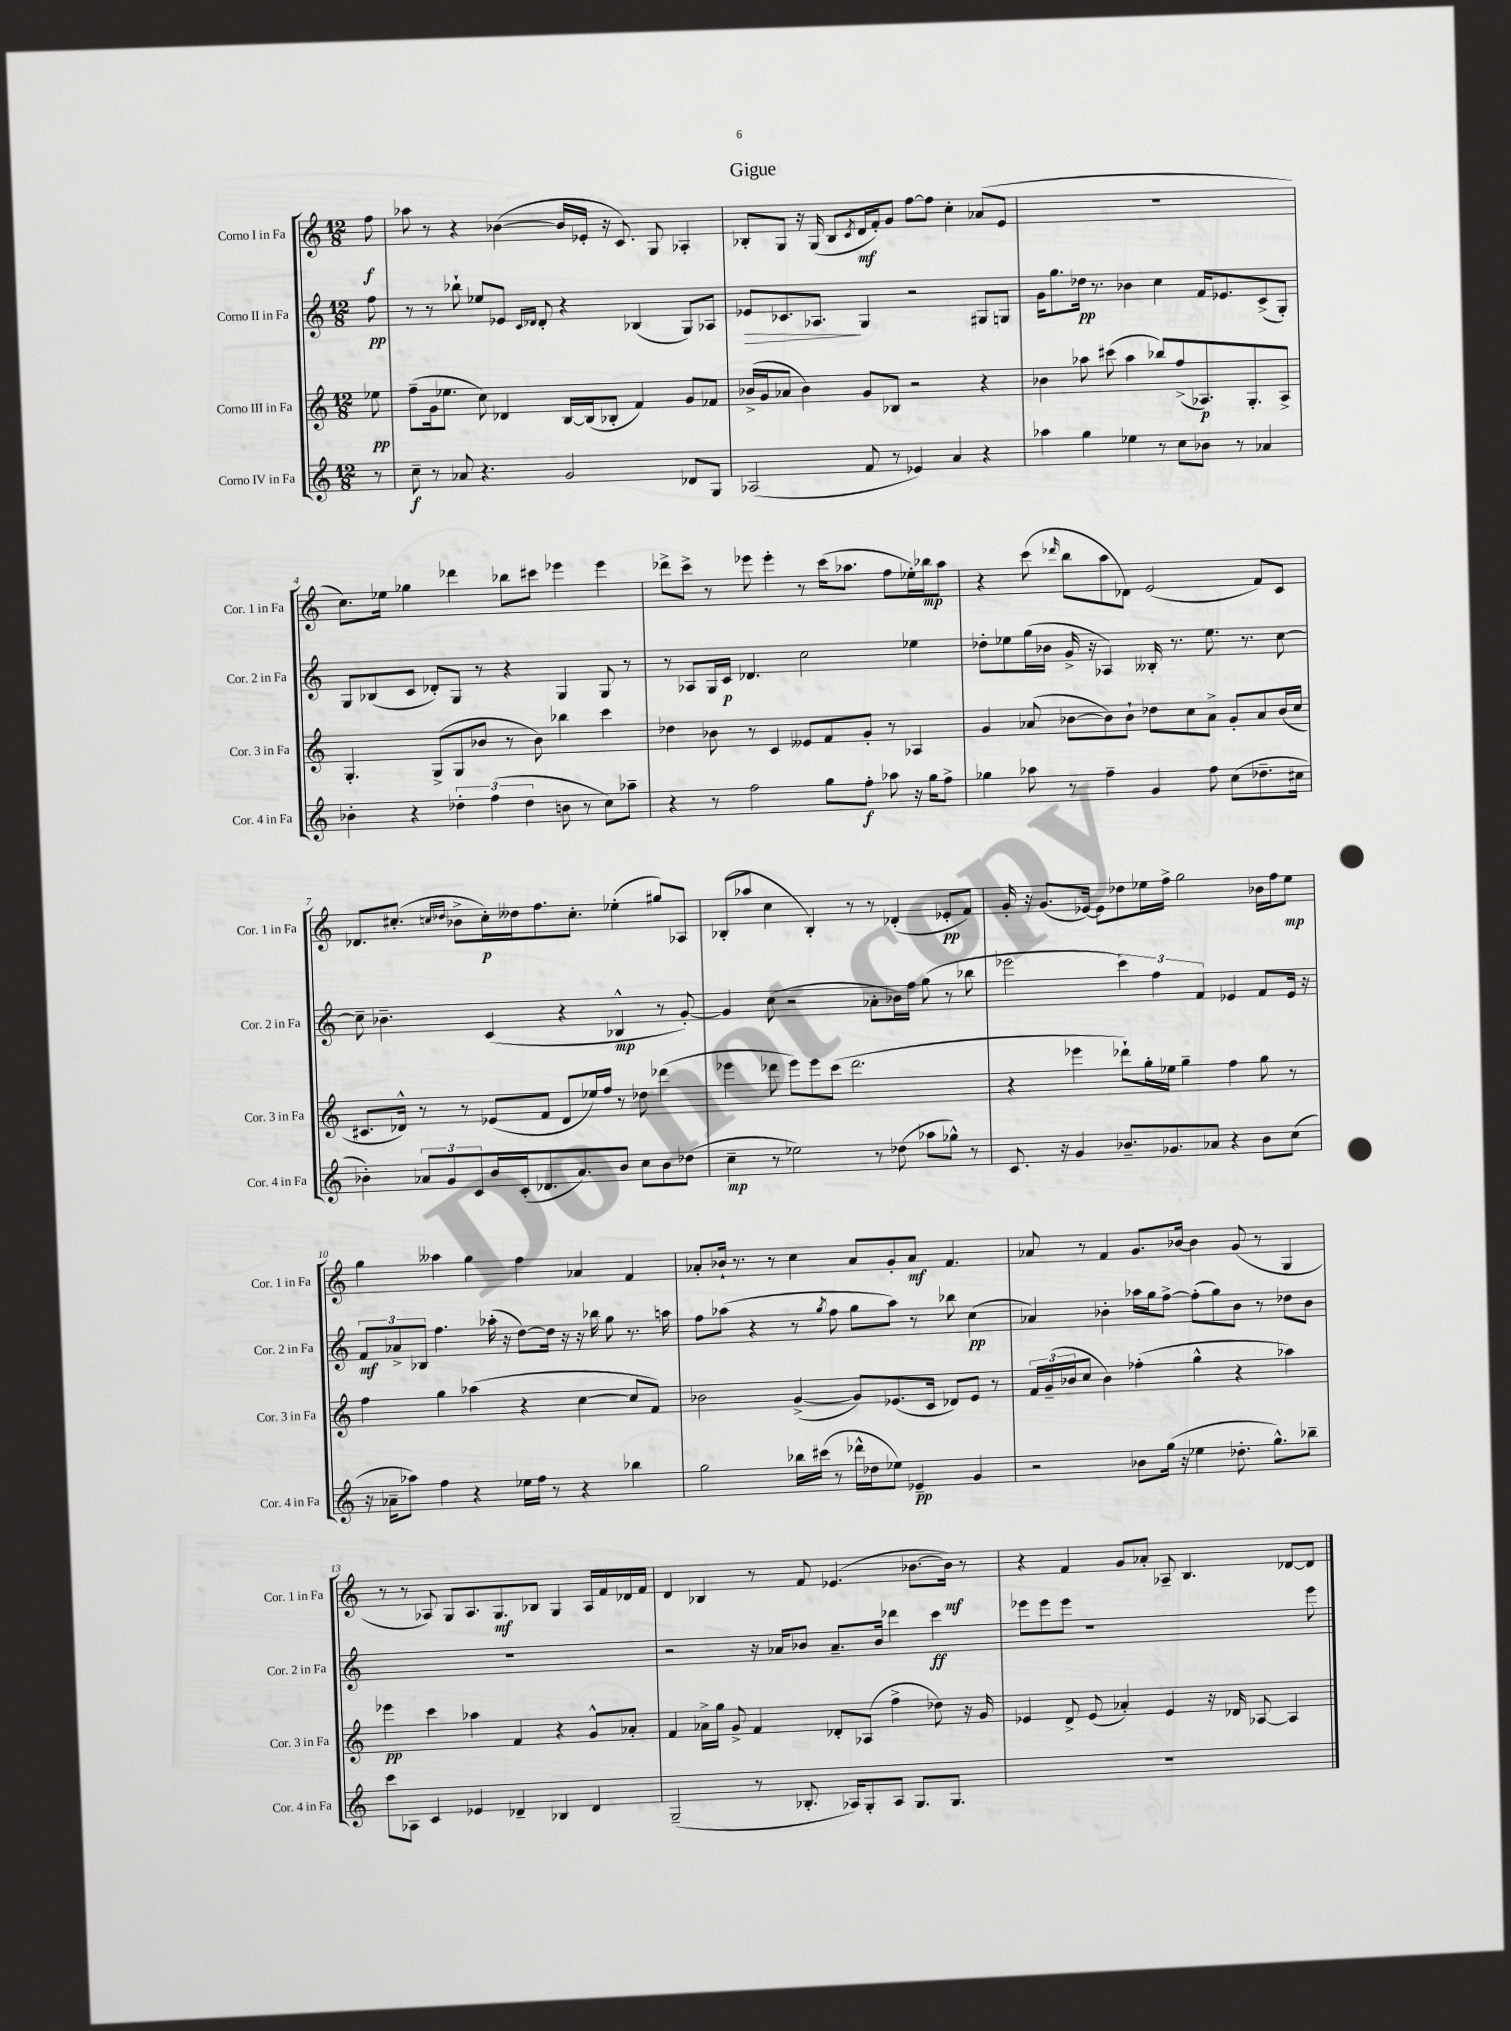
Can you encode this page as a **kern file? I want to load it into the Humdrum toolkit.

**kern	**kern	**kern	**kern
*staff4	*staff3	*staff2	*staff1
*clefG2	*clefG2	*clefG2	*clefG2
*k[]	*k[]	*k[]	*k[]
*M12/8	*M12/8	*M12/8	*M12/8
8r	8ee-\	8ff\	8ff\
=	=	=	=
8cc~\	(8ff~\L	8r	8aa-\
8r	16g\k	8r	8r
.	8.ee-\J	.	.
8a-/	.	8bb-`\	4r
4.r	8cc\)	8ee-/L	.
.	4d-/	8e-/J	([4b-\
.	.	16qqc/LL	.
.	.	16qqd-/JJ	.
.	.	8d-'/	.
2g/	[16B/LL	4r	16b-/]LL
.	(16B/]J	.	16e-'/JJ
.	8B-'/J	.	16r
.	.	.	8.c/)
.	4f/)	(4B-/	.
.	.	.	8G/
8d-/L	8g/L	8G/L)	4A-'/
8G/J	8f-/J	8A-/J	.
=	=	=	=
(2A-/	(16b-^/LL	8e-/L	8B-'/L
.	16g/J	.	.
.	8a-/J	8.c-/	8G/J
.	4b-\)	.	16r
.	.	8.A-/J	(16G/
.	.	.	8B-/L
.	.	.	8qc/
8f/	8g/L	4G/	16d/L
.	.	.	16f'/J)
8r	8B-/J	.	8g/J
4e-/)	2r	2r	[8ff\L
.	.	.	8ff\]J
4a/	.	.	4cc'\
4r	4r	8G#/L	(8a-/L
.	.	8G/J	8e/J
=	=	=	=
4aa-\	4b-\	16g\LK	1.r
.	.	8.gg\	.
4gg\	8aa-\	16dd-\Jk	.
.	.	8.r	.
.	(8ccc#\	.	.
4ee-\	4aa-\	4b-\	.
8r	8bb-/L)	4cc\	.
8cc\L	(8ff^/	.	.
8b-\J	8.A-/)	16f/LK	.
.	.	8.e-/	.
8r	.	.	.
.	8.G'/	.	.
4a-/	.	(8c^/	.
.	8A-^/J	8G'/J)	.
=	=	=	=
4b-'\	4.G'/	8G/L	8.cc\L)
.	.	(8B-/	.
.	.	.	16ee-\Jk
4r	.	8c/J	4gg-\
.	(8G^/L	8d-'/L)	.
6dd-'\	8G/	8G/J	4ddd-\
.	8b-/J	8r	.
(6ff\	.	.	.
.	8r	4r	8bb-\L
6dd-\	.	.	.
.	8b-\)	.	8ccc#\J
8b\	4bb-\	4G/	4eee-\
8r	.	.	.
8cc\L)	4ccc\	8G/	4eee-\
8aa-~\J	.	8r	.
=	=	=	=
4r	4dd-\	8r	8ddd-^\L
.	.	8A-/L	8ccc^\J
8r	8b-\	16G/L	8r
.	.	16c/JJ	.
2ff\	8r	4.d-/	8eee-\
.	4c/	.	4eee-'\
.	8e--/L	2cc\	8r
8gg\L	8f/	.	(16ccc\LK
.	.	.	8.aa-\J
8ff'\J	8g'/J	.	.
8aa-\	8r	.	8ff\L
16r	4A-/	4ee-\	16ee-'\L)
16gg\LK	.	.	16bb-\J
8ff^\J	.	.	8aa-\J
=	=	=	=
4gg-\	4g/	8dd-'\L	4r
.	.	8ee-\	.
8aa-\	(8a-/	(16gg\L	(8ccc\
.	.	16b-\JJ	.
.	.	.	16qqddd-/
8r	[8b-\L	16g^/	8bb\L
.	.	16r	.
4ff~\	8b-\])	4A-/)	8aa\
.	8b-`\J	.	8d-\J)
4g/	8dd-\L	16B--'/	(2e/
.	.	8.r	.
.	8cc\	.	.
8ff\	8a-^\J	8.ee-\	.
(8cc\L	8g'/L	.	.
.	.	8.r	.
8.dd-~\	8a-/	.	8f/L)
.	(16b-/L	[8cc\	8c/J
16cc#\Jk	16cc/JJ	.	.
=	=	=	=
4b-'\)	8.c#/L	8cc~\]	8.d-/L
.	.	4.b-~\	.
.	16d-^^/Jk)	.	(8.cc#'/J
12a-/L	8r	.	.
12g/	.	.	.
.	.	.	16qqcc/LL
.	.	.	16qqdd-/JJ
.	8r	.	8b-^\L
12c/	.	.	.
16b-/L	(8e-/L	(4c/	16cc'\L)
(16c'/J	.	.	16dd--\J
8.d-/	8f/J	.	8.ff\
.	8d-/L	4r	.
8.a-/)	.	.	8.cc'\J
.	16ee-/L)	.	.
.	16ff/JJ	.	.
8b-/J	8r	4B-^^/	(4ee-'\
8cc\L	8dd-\	.	.
8b-\	(4ddd-\	8r	8gg#/L)
(8dd-\J	.	[8g'/)	8A-/J
=	=	=	=
4cc~\	4eee-\	4g/]	(8B-'/L
.	.	.	8aa-/J
8r	8ddd-\	(8cc\	4cc\
2ee-\)	8eee-\L)	2r	.
.	8eee-\	.	4B-'/)
.	(8ccc\J	.	.
.	2.ddd-\	.	8r
8r	.	8a-'\L	8r
(8dd-\	.	16b-\L)	(4d-'/
.	.	16ff\JJ	.
8aa-\L	.	(8gg\	.
8gg-^^\J)	.	8r	8e-'/L
8r	.	8bb-\	8f/J)
=	=	=	=
8.c/	4r	2eee-\	16g'/
.	.	.	16r
.	.	.	(8.g/L
16r	.	.	.
4g/	4eee-\	.	.
.	.	.	[16e-/Jk)
.	.	.	8e-\]L
8.b-~/L	8ddd-`\L)	6ccc\)	8dd-\
.	16gg'\L	.	16ee-\L
.	.	6ff\	.
8.g-/	16ee-\JJ	.	16ff^\JJ
.	4gg~\	.	2gg\
.	.	6f/	.
8a-/J	.	.	.
4r	4ff\	4e-/	.
8b-\L	8gg\	8f/L	16b-\LL
.	.	.	16ff\J
(8cc\J	8r	16e-/Jk	8ee-\J
.	.	16r	.
=	=	=	=
16r	4ff\	12f/L	4gg\
16a-~\LK	.	.	.
.	.	12a-^/	.
8aa-\J)	.	.	.
.	.	12B-/J	.
4ff\	4gg\	4.ff\	4aa--\
4r	(4aa-\	.	4gg\
.	.	(16aa-'\	.
.	.	16r	.
16ee-\LL	4r	[8dd\L)	4ff\
16ff\JJ	.	.	.
8r	.	16dd\]Jk	.
.	.	16r	.
4r	[4cc\	16r	4a-/
.	.	16bb-\	.
.	.	8gg\	.
4bb-\	8cc/]L	8.r	4f/
.	8f/J)	.	.
.	.	16aa\	.
=	=	=	=
2gg\	2b-\	8ff\L	8a-'/L
.	.	(8aa-\J	16b-`/Jk
.	.	.	8.r
.	.	4r	.
.	.	.	8r
16bb-\LL	([4g^/	8r	4cc\
(16ccc#\JJ	.	.	.
.	.	8qgg/	.
8r	.	8ff\	.
16ddd-^^\LL	8g/]L)	8gg\L	8a-/L
16dd-\J	.	.	.
8ee-\J)	(8.e-/	8aa-\J)	8g'/
4e-~/	.	8r	8a-/J
.	16c/Jk	.	.
.	8d-/L)	8bb-\	4.f/
4g/	8e-/J	(4cc\	.
.	8r	.	.
=	=	=	=
2r	24f/LL	4a-/)	8a-/
.	(24g~/	.	.
.	24b-/J	.	.
.	8cc/J	.	8r
.	4b-\)	4b-'\	4f/
8b-\L	(4ff-'\	16aa-\LL	8.g/L
.	.	16gg\J	.
(16gg\Jk	.	[8ff^\J	.
16r	.	.	[16b-/Jk
4ee-\	4gg^^\	(8ff'\]L	4b-\]
.	.	8gg\)	.
8.dd-'\	4r	8b-\J	(8g/
.	.	8r	8r
8.gg^^\L)	.	.	.
.	4aa-\)	8dd-\L	4G/
8bb-~\J	.	8b-\J	.
=	=	=	=
8ccc\L	4eee-\	1.r	8r
8A-\J	.	.	8r
4c/	4ccc\	.	8A-/)
.	.	.	8G/L
4e-/	4aa-\	.	8.A-/
.	.	.	8.G/
4d-~/	4f/	.	.
.	.	.	8B-/J
4B-/	4r	.	4G/
4d-/	8g^^/L	.	16A-/LL
.	.	.	16f/
.	8a-'/J	.	16d-/
.	.	.	16f/JJ
=	=	=	=
(2G~/	4f/	2r	4d/
.	16a-^\LL	.	4B-/
.	16gg\JJ	.	.
.	8g^/	.	.
8r	4f/	16r	8r
.	.	16a-/LK	.
8.B-'/	.	8b-/J	8f/
.	8d-'/L	8.a-~/L	(4.e-/
16A-/LK)	.	.	.
8G'/	(8A-/J	.	.
.	.	16b-/Jk	.
8A-/J	4ff^\	4ddd-\	.
8.G/L	.	.	[8.b-\L
.	8dd-\)	4ccc\	.
8.G/J	.	.	16b-\]Jk)
.	16r	.	8r
.	16g/	.	.
=	=	=	=
1.r	4e-/	8eee-\L	4r
.	.	8eee-\	.
.	8d^/	8eee-\J	4f/
.	(8e-/	1r	.
.	4a-'/)	.	8g/L
.	.	.	8a-'/J
.	4e-/	.	8A-~/
.	.	.	4.B/
.	16r	.	.
.	16d-/	.	.
.	[8A-/	.	.
.	4A-/]	.	[8d-/L
.	.	8eee-\	8d-/]J
==	==	==	==
*-	*-	*-	*-
